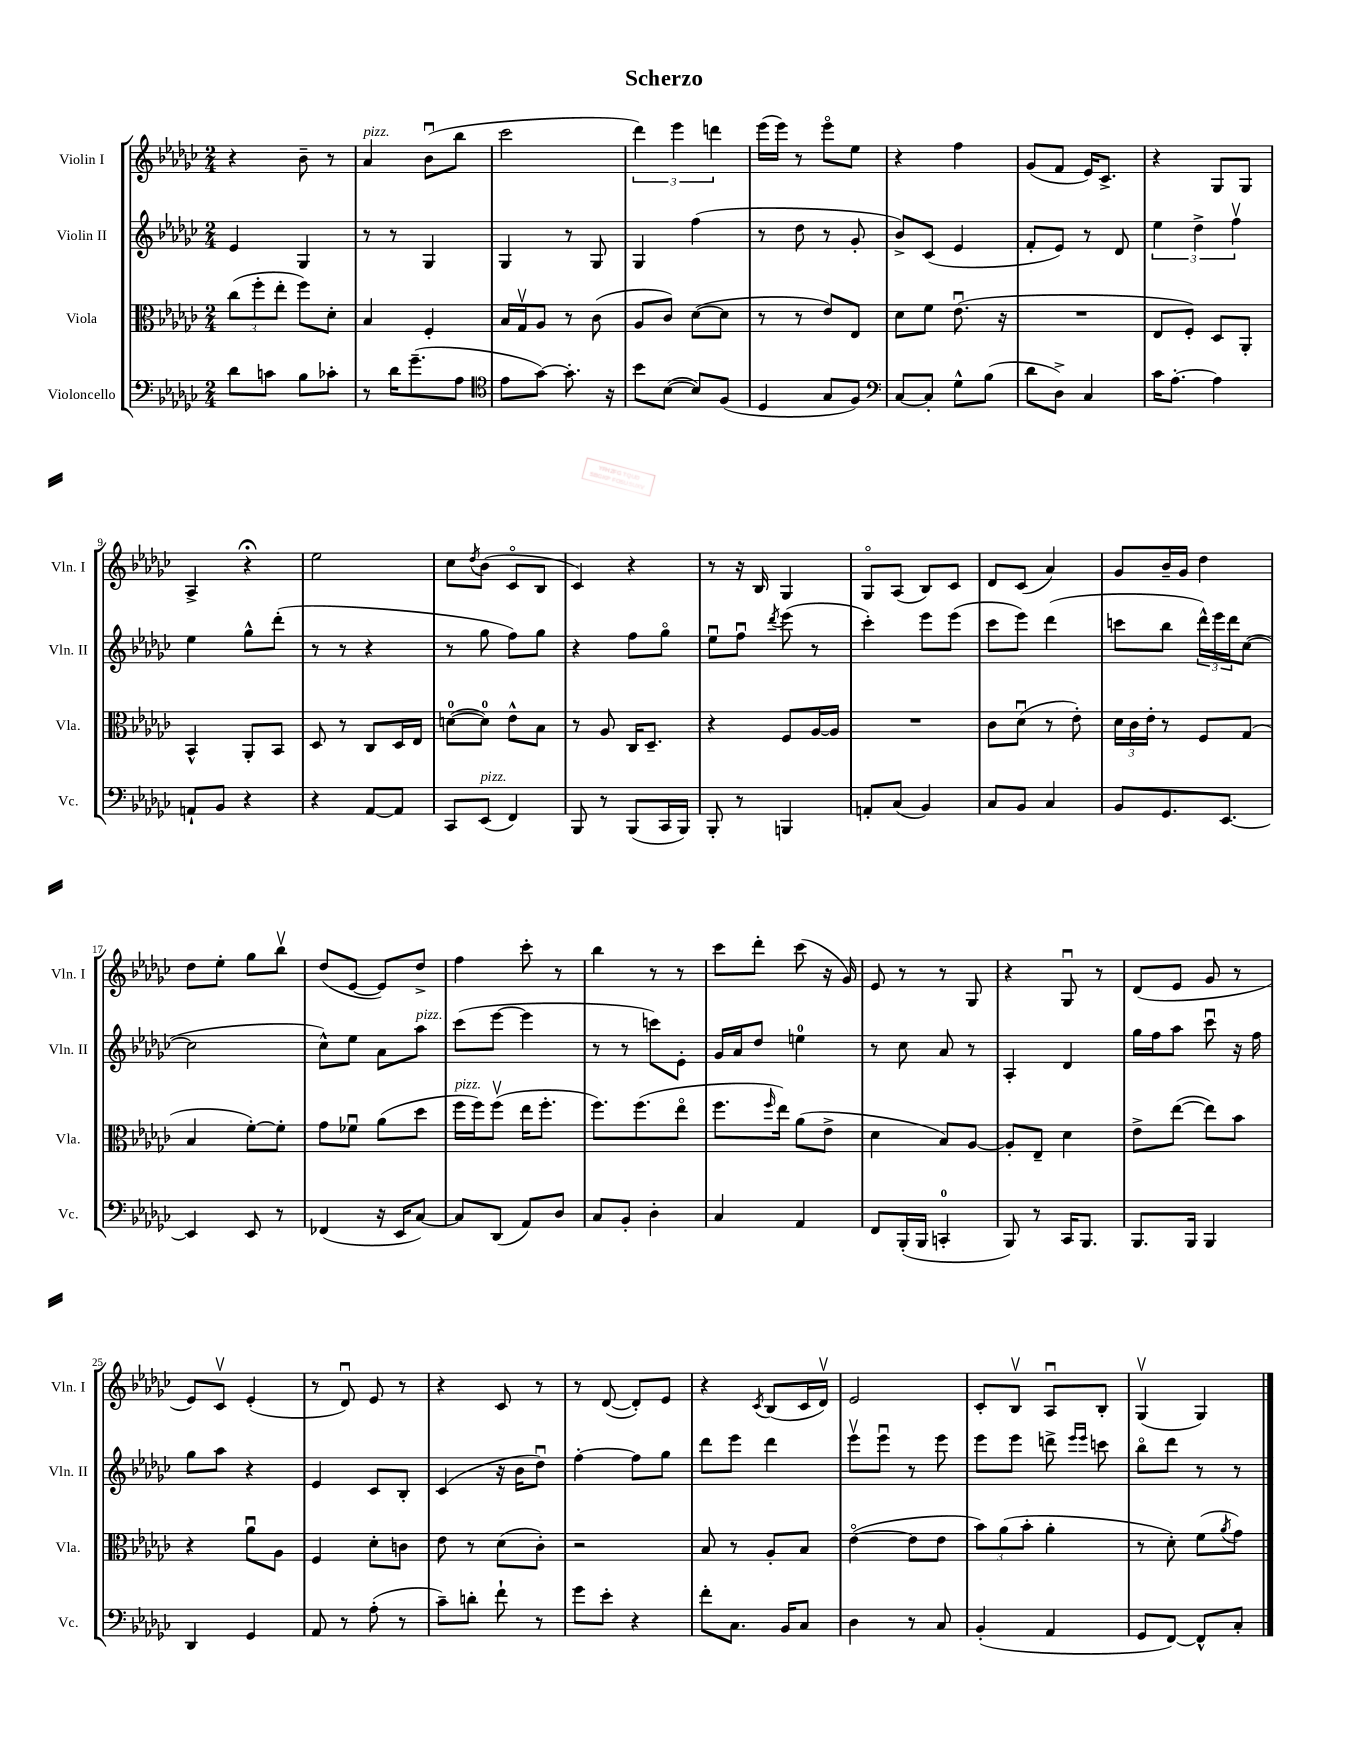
\header { title = "Scherzo" }
<<
\new StaffGroup <<
\new Staff = "s0" \with { instrumentName = "Violin I" shortInstrumentName = "Vln. I" } {
    \clef treble \key ges \major \numericTimeSignature \time 2/4
    r4 bes'8-- r8 |
    aes'4^\markup { \italic "pizz." } bes'8\downbow( bes''8 |
    ces'''2 |
    \tuplet 3/2 { des'''4) ees'''4 d'''4 } |
    ees'''16( ees'''16) r8 ees'''8\flageolet ees''8 |
    r4 f''4 |
    ges'8( f'8 ees'16) ces'8.-> |
    r4 ges8 ges8 |
    aes4-> r4\fermata |
    ees''2 |
    ces''8 \acciaccatura { des''8 } bes'8( ces'8\flageolet bes8 |
    ces'4) r4 |
    r8 r16 bes16 ges4 |
    ges8\flageolet aes8( bes8) ces'8 |
    des'8 ces'8( aes'4) |
    ges'8 bes'16-- ges'16 des''4 |
    des''8 ees''8-. ges''8 bes''8\upbow |
    des''8( ees'8~ ees'8) des''8-> |
    f''4 ces'''8-. r8 |
    bes''4 r8 r8 |
    ces'''8 des'''8-. ces'''8( r16 ges'16) |
    ees'8 r8 r8 ges8 |
    r4 ges8\downbow r8 |
    des'8( ees'8 ges'8 r8 |
    ees'8) ces'8\upbow ees'4-.( |
    r8 des'8\downbow) ees'8 r8 |
    r4 ces'8 r8 |
    r8 des'8~( des'8-.) ees'8 |
    r4 \acciaccatura { ces'8 } bes8( ces'16 des'16\upbow) |
    ees'2 |
    ces'8-. bes8\upbow aes8\downbow bes8-. |
    ges4\upbow( ges4) \bar "|." |
}
\new Staff = "s1" \with { instrumentName = "Violin II" shortInstrumentName = "Vln. II" } {
    \clef treble \key ges \major \numericTimeSignature \time 2/4
    ees'4 ges4 |
    r8 r8 ges4 |
    ges4 r8 ges8 |
    ges4 f''4( |
    r8 des''8 r8 ges'8-. |
    bes'8->) ces'8( ees'4 |
    f'8-. ees'8) r8 des'8 |
    \tuplet 3/2 { ees''4 des''4-> f''4\upbow } |
    ees''4 ges''8-^ des'''8-.( |
    r8 r8 r4 |
    r8 ges''8 f''8) ges''8 |
    r4 f''8 ges''8\flageolet |
    ees''8\downbow f''8\downbow \acciaccatura { des'''8 } ees'''8( r8 |
    ces'''4-.) ees'''8 ees'''8( |
    ces'''8 ees'''8) des'''4( |
    c'''8 bes''8 \tuplet 3/2 { des'''16-^) ees'''16 des'''16 } ces''8~( |
    ces''2 |
    ces''8-^) ees''8 aes'8 aes''8^\markup { \italic "pizz." } |
    ces'''8( ees'''8~ ees'''4 |
    r8 r8 c'''8) ees'8-. |
    ges'16 aes'16 des''8 e''4-0 |
    r8 ces''8 aes'8 r8 |
    aes4-. des'4 |
    ges''16 f''16 aes''8 ces'''8\downbow r16 f''16 |
    ges''8 aes''8 r4 |
    ees'4 ces'8 bes8-. |
    ces'4( r16 bes'16 des''8\downbow) |
    f''4~-. f''8 ges''8 |
    des'''8 ees'''8 des'''4 |
    ees'''8\upbow ees'''8\downbow r8 ees'''8 |
    ees'''8 ees'''8 d'''8-> \grace { ees'''16 ees'''16 } c'''8 |
    bes''8\flageolet des'''8 r8 r8 \bar "|." |
}
\new Staff = "s2" \with { instrumentName = "Viola" shortInstrumentName = "Vla." } {
    \clef alto \key ges \major \numericTimeSignature \time 2/4
    \tuplet 3/2 { ces''8( f''8-. ees''8-. } f''8) des'8-. |
    bes4 f4-. |
    bes16 ges16\upbow aes8 r8 ces'8( |
    aes8 ces'8) des'8~( des'8 |
    r8 r8 ees'8) ees8 |
    des'8 f'8 ees'8.\downbow( r16 |
    R2 |
    ees8 f8-.) des8 aes,8-. |
    bes,4-^ aes,8-. bes,8 |
    des8 r8 ces8 des16 ees16 |
    d'8-0~( d'8-0) ees'8-^ bes8 |
    r8 aes8 ces16 des8.-- |
    r4 f8 aes16~ aes16 |
    R2 |
    ces'8 des'8\downbow( r8 ees'8-.) |
    \tuplet 3/2 { des'16 ces'16 ees'16-. } r8 f8 ges8( |
    bes4 f'8~-.) f'8-. |
    ges'8 fes'8\downbow aes'8( des''8 |
    f''16^\markup { \italic "pizz." } f''16) f''8\upbow( ees''16 f''8.-. |
    f''8.) f''8.( ees''8\flageolet |
    f''8. \grace { f''16 } ees''16) aes'8( ees'8-> |
    des'4 bes8) aes8~ |
    aes8-. ees8-- des'4 |
    ees'8-> ees''8~( ees''8) bes'8 |
    r4 aes'8\downbow aes8 |
    f4 des'8-. c'8 |
    ees'8 r8 des'8( ces'8-.) |
    r2 |
    bes8 r8 aes8-. bes8 |
    ees'4~\flageolet( ees'8 ees'8 |
    \tuplet 3/2 { bes'8) aes'8( bes'8-. } aes'4-. |
    r8 des'8-.) f'8( \acciaccatura { aes'8 } ges'8) \bar "|." |
}
\new Staff = "s3" \with { instrumentName = "Violoncello" shortInstrumentName = "Vc." } {
    \clef bass \key ges \major \numericTimeSignature \time 2/4
    des'8 c'8 bes8 ces'8-. |
    r8 des'16 ges'8.--( aes8 |
    \clef tenor ees'8 ges'8~) ges'8.-. r16 |
    bes'8 bes8~( bes8) f8( |
    des4 ges8 f8) |
    \clef bass ces8~ ces8-. ges8-^ bes8( |
    des'8 des8->) ces4 |
    ces'16 aes8.~-. aes4 |
    a,8-! bes,8 r4 |
    r4 aes,8~ aes,8 |
    ces,8 ees,8^\markup { \italic "pizz." }( f,4) |
    bes,,8 r8 bes,,8( ces,16 bes,,16) |
    bes,,8-. r8 b,,4 |
    a,8-. ces8( bes,4) |
    ces8 bes,8 ces4 |
    bes,8 ges,8. ees,8.~ |
    ees,4 ees,8 r8 |
    fes,4( r16 ees,16 ces8~) |
    ces8 des,8( aes,8) des8 |
    ces8 bes,8-. des4-. |
    ces4 aes,4 |
    f,8 bes,,16-.( bes,,16 c,4-0-. |
    bes,,8) r8 ces,16 bes,,8. |
    bes,,8. bes,,16 bes,,4 |
    des,4 ges,4 |
    aes,8 r8 aes8-.( r8 |
    ces'8--) d'8-. f'8-! r8 |
    ges'8 ees'8-. r4 |
    f'8-. ces8. bes,16 ces8 |
    des4 r8 ces8 |
    bes,4-.( aes,4 |
    ges,8 f,8~) f,8-^ ces8-. \bar "|." |
}
>>
>>
